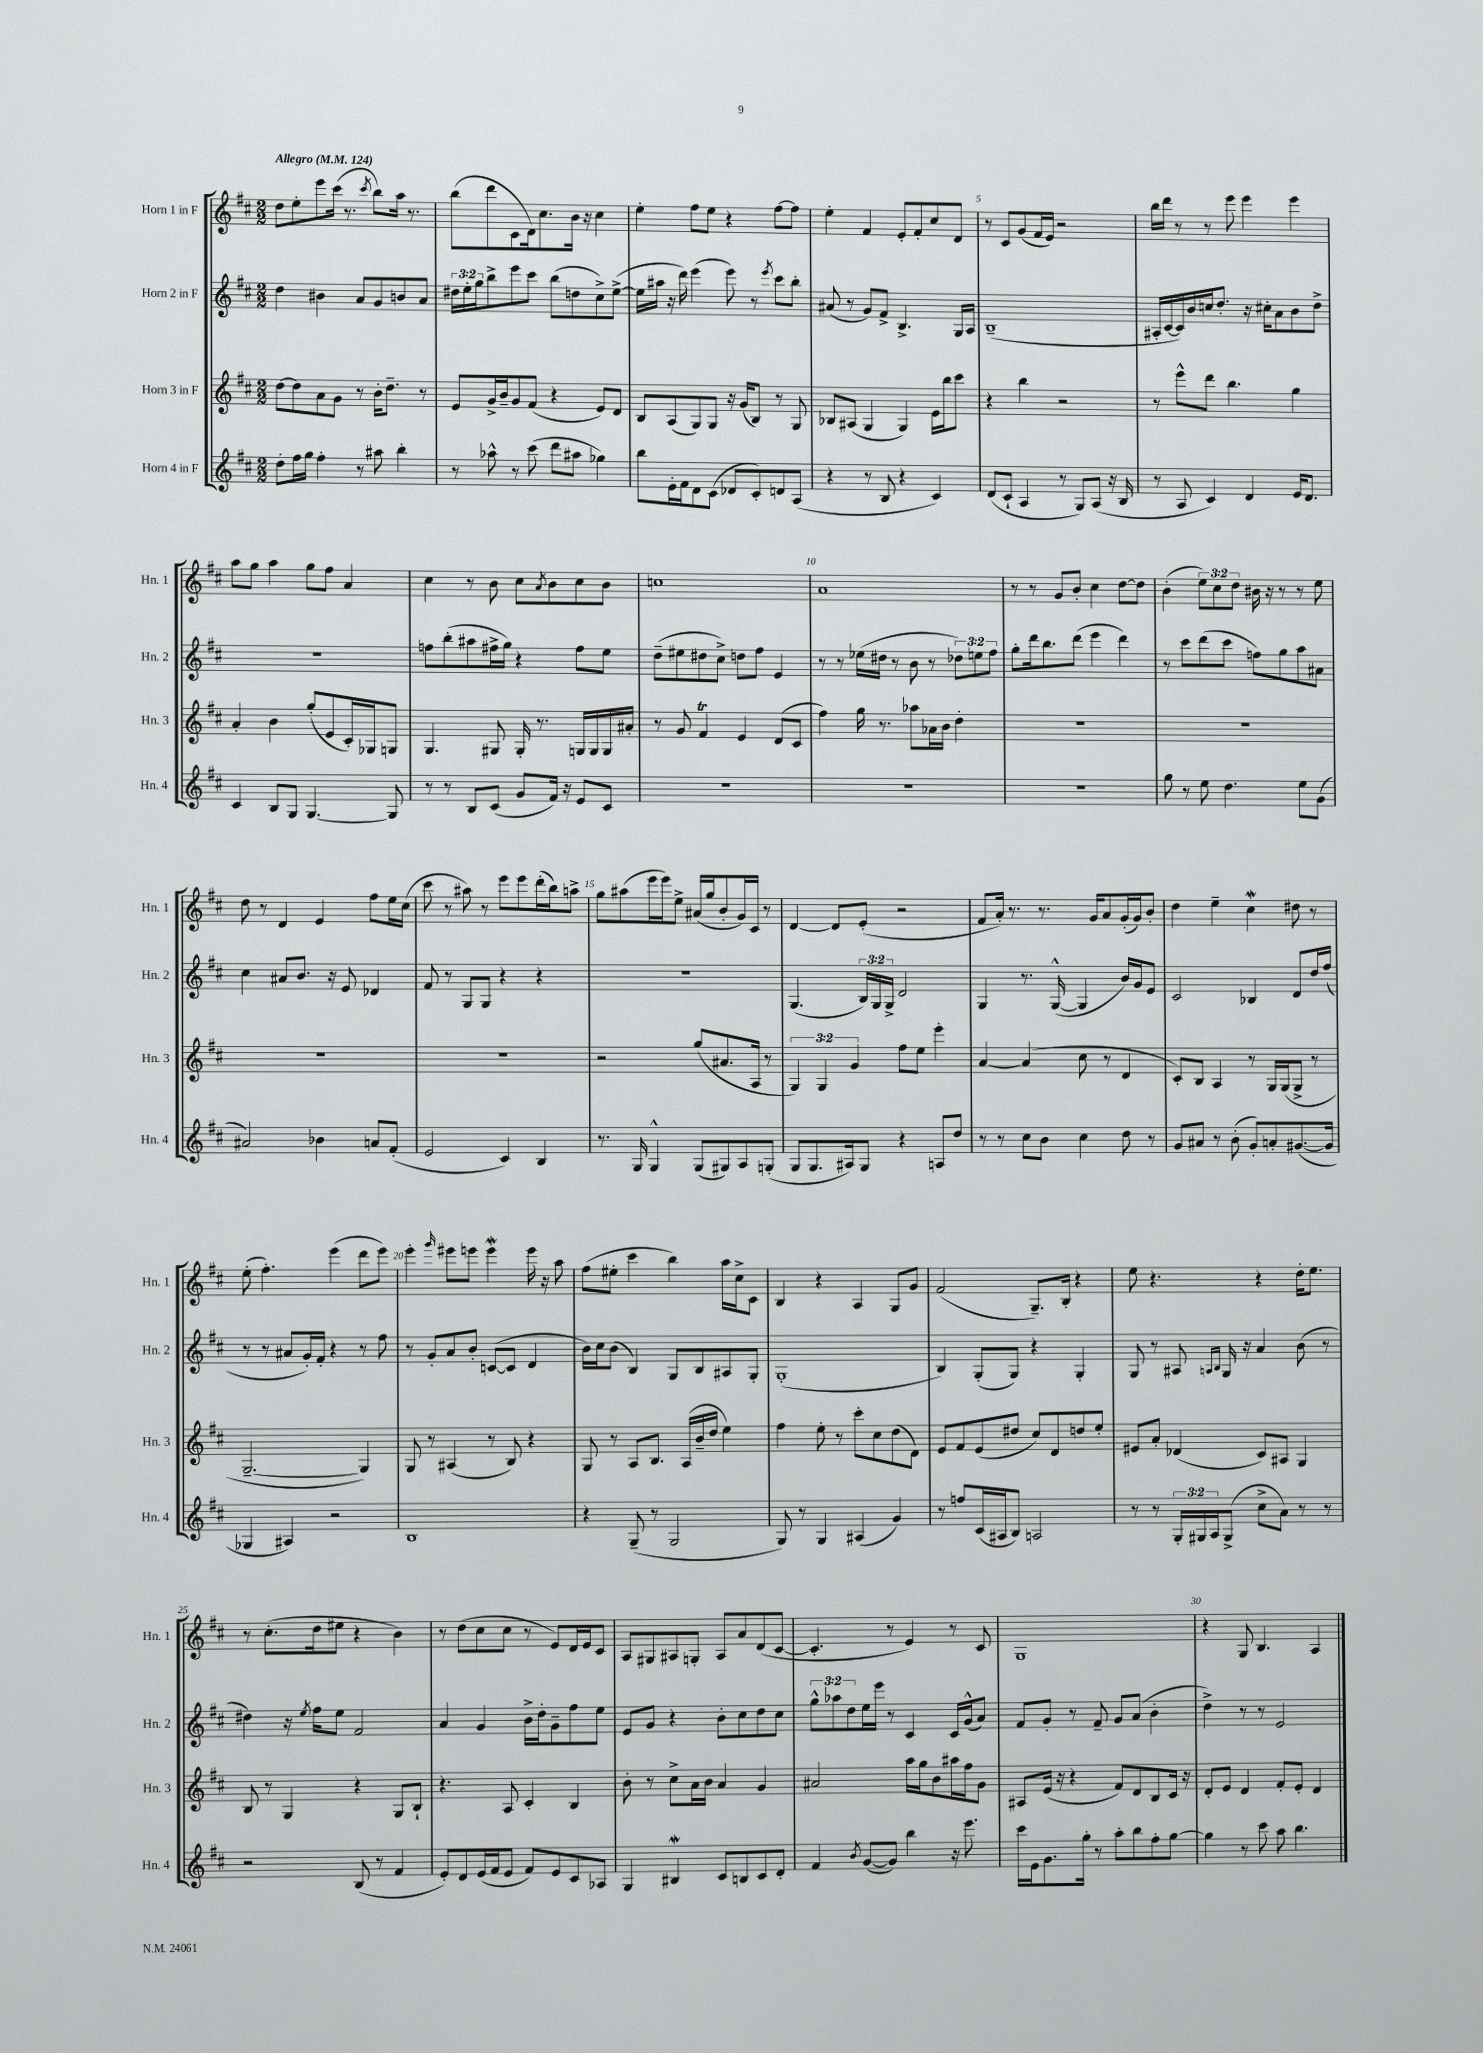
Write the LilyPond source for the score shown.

<<
\new StaffGroup <<
\new Staff = "s0" \with { instrumentName = "Horn 1 in F" shortInstrumentName = "Hn. 1" } {
    \clef treble \key d \major \numericTimeSignature \time 2/2 \override Staff.TupletNumber.text = #tuplet-number::calc-fraction-text \tempo "Allegro" 4 = 124
    d''8 e''8-. e'''8 cis'''16( r8. \acciaccatura { cis'''8 } b''8) a''16 r8. |
    b''8( d'''8 cis'8 d'16) cis''8. b'16 r16 cis''4 |
    e''4-. fis''8 e''8 r4 fis''8~ fis''8 |
    e''4-. fis'4 e'8-. fis'8-. cis''8 d'8 |
    r8 cis'8 g'8( fis'16 e'16) r2 |
    b''16 d'''16 r8 r8 e'''8 e'''4 e'''4 |
    a''8 g''8 a''4 g''8 fis''8 a'4 |
    cis''4 r8 b'8 cis''8 \acciaccatura { a'8 } b'8 cis''8 b'8 |
    c''1 |
    a'1 |
    r8 r8 g'8 b'8-. cis''4 d''8~ d''8 |
    b'4-.( \tuplet 3/2 { e''8) cis''8 d''8 } bis'16 r16 r8 r8 e''8 |
    d''8 r8 d'4 e'4 fis''8 e''16 cis''16( |
    cis'''8 r8 ais''8) r8 e'''8 e'''8 d'''16-.( b''16) a''8-> |
    g''8 ais''8( e'''16 e'''16) e''8-> ais'16( g''16 b'8-. g'16) cis'16 r8 |
    d'4~ d'8 e'8-.( r2 |
    fis'8 a'16-.) r8. r8. g'16 a'8 g'16-.( g'16) b'8-. |
    d''4 e''4-- cis''4\mordent dis''8 r8 |
    e''8-.( fis''4.-.) e'''4( d'''8 e'''8) |
    e'''4-. \grace { g'''16 } eis'''8 e'''8 e'''4\mordent e'''16 r16 a''8 |
    fis''8( eis''8-. cis'''4 b''4) a''16 cis''16-> cis'8 |
    b4 r4 a4 g8 g'8 |
    fis'2( g8.--) b16-. r4 |
    e''8 r4. r4 d''16-. e''8. |
    r8 cis''8.-.( d''16 eis''8 r4 b'4) |
    r8 d''8( cis''8 cis''8 r8 e'8) d'16 e'16 cis'8 |
    a8 gis8 ais8 g8-. ais8 a'8 d'8( cis'8~ |
    cis'4.-. r8 e'4) r8 cis'8 |
    g1 |
    r4 g8 b4. a4 \bar "|." |
}
\new Staff = "s1" \with { instrumentName = "Horn 2 in F" shortInstrumentName = "Hn. 2" } {
    \clef treble \key d \major \numericTimeSignature \time 2/2 \override Staff.TupletNumber.text = #tuplet-number::calc-fraction-text
    d''4 bis'4 a'8 g'8 b'8 a'8 |
    \tuplet 3/2 { dis''16 e''16-. g''16 } b''8-> e'''8 cis'''8 b''8( d''8 cis''8->) e''8~->( |
    e''16 ais''16 r16 d'''16) e'''4( e'''8) r8 \acciaccatura { e'''8 } cis'''8 b''8-. |
    ais'8( r8 g'8) fis'8-> b4.-> g16 a16 |
    b1--( |
    ais16-. cis'16~ cis'16) b'16 c''16 d''8.-. r16 cis''16-. a'8 b'8 d''8-> |
    R1 |
    f''8 b''8-.( ais''8 fis''16-> g''16) r4 fis''8 e''8 |
    d''8--( eis''8 dis''8 cis''8->) d''8 fis''8 e'4 |
    r8 r8 ees''16( dis''16 r8 b'8 r8 \tuplet 3/2 { des''8) e''8 fis''8 } |
    g''8-. d'''16 b''8. d'''8( e'''4 d'''4) |
    r8 cis'''8 d'''8( cis'''8 f''8) g''8 a''8 ais'8 |
    cis''4 ais'8 b'8. r16 e'8 des'4 |
    fis'8 r8 g8 g8 r4 r4 |
    R1 |
    g4.( \tuplet 3/2 { b16) g16 g16-> } d'2 |
    g4 r8. g16~-^( g4 b'16) g'16 e'8 |
    cis'2 bes4 d'8 d''16 fis''16( |
    r8 r8 ais'8 g'16-.) fis'16-. r4 r8 fis''8 |
    r8 g'8-. a'8 b'8-. c'8~( c'8 d'4 |
    b'16) cis''16 b'8( b4) g8 b8 ais8 g8-. |
    g1-.( |
    b4) g8-.( g8) r4 g4-. |
    g8 r8 ais8 \grace { a16 b16 } g16 r16 a'4 b'8( r8 |
    dis''4) r16 \acciaccatura { e''8 } fis''16 e''8 fis'2 |
    a'4 g'4 b'16-> d''16-. g'8-- fis''8 e''8 |
    e'8 g'8 r4 b'8-. cis''8 d''8 cis''8 |
    \tuplet 3/2 { g''8-^ aes''8 d''8 } e''16 e'''16 r8 cis'4 cis'16 g'16-^( a'8) |
    fis'8 g'8-. r8 fis'8-- g'8 a'8( b'4-. |
    d''4->) r8 r8 e'2 \bar "|." |
}
\new Staff = "s2" \with { instrumentName = "Horn 3 in F" shortInstrumentName = "Hn. 3" } {
    \clef treble \key d \major \numericTimeSignature \time 2/2 \override Staff.TupletNumber.text = #tuplet-number::calc-fraction-text
    d''8~ d''8 a'8 g'8 r8 b'16-. d''8.-- r8 |
    e'8 g'16-> b'16-- g'8 fis'8( r4 e'8) d'8 |
    b8 a8( g8) g8 r16 g'16( b8) r8 g8 |
    bes8 ais8( g4 g4) e'16 b''16 cis'''8 |
    r4 b''4 r2 |
    r8 e'''8-^ d'''8 b''4. g''4 |
    a'4-. b'4 g''8-.( e'8 cis'16-.) ges16 g8 |
    g4. gis8 gis16-. r8. g16 g16 g16 ais'16-. |
    r8 g'8 fis'4\trill e'4 d'8( cis'8 |
    fis''4) g''16 r8. aes''8 aes'16 b'16 d''4-. |
    R1 |
    R1 |
    R1 |
    R1 |
    r2 g''8( ais'8. a16 r8 |
    \tuplet 3/2 { g4) g4 g'4 } fis''8 e''8 e'''4-. |
    a'4~ a'4( cis''8 r8 d'4 |
    cis'8-.) b8 a4 r8 g16 g16( g8-> r8 |
    g2.~-- g4) |
    g8 r8 ais4( r8 b8) r4 |
    g8 r8 a8 b8. a16( b'16-- d''16 e''4) |
    fis''4 e''8-. r8 cis'''8-. cis''8 d''8( d'8) |
    e'8 fis'8 e'8( dis''8 cis''8) d'8 d''8 e''8-. |
    eis'8 a'8-. des'4( cis'8) ais8 g4 |
    b8 r8 g4 r4 g8 b8-! |
    r4. a8 cis'4-. b4 |
    b'8-. r8 cis''8-> a'16 b'16 a'4 g'4 |
    ais'2 a''16 g''16 b'8 ais''16 fis''16 g'8 |
    ais8 e'16( r16 r4 fis'8) d'8 b8 cis'16 r16 |
    d'8-. e'8 d'4 fis'8-. e'8-. d'4 \bar "|." |
}
\new Staff = "s3" \with { instrumentName = "Horn 4 in F" shortInstrumentName = "Hn. 4" } {
    \clef treble \key d \major \numericTimeSignature \time 2/2 \override Staff.TupletNumber.text = #tuplet-number::calc-fraction-text
    d''8-. fis''16 g''16 fis''4-. r8 ais''8 b''4-. |
    r8 aes''8-^ r8 cis'''8( d'''8 ais''8 ges''4) |
    b''8 e'16-. fis'16 d'8 cis'8( des'8 cis'8-.) d'8 a8( |
    r4 r8 b8 r4 cis'4) |
    d'8( cis'8-! a4 r8 g8) a8( r16 b16 |
    r8 a8 cis'4) d'4 e'16 d'8. |
    cis'4 b8 g8 g4.~ g8 |
    r8 r8 b8 cis'8( g'8 fis'16) r16 e'8 cis'8 |
    R1 |
    R1 |
    R1 |
    g''8 r8 e''8 d''4. e''8 g'8( |
    ais'2) bes'4 a'8 fis'8-.( |
    e'2 cis'4) b4 |
    r8. g16 g4-^ g8( gis8) a8 g8-.( |
    g8 g8. ais16) g8 r4 a8 d''8 |
    r8 r8 cis''8 b'8 cis''4 d''8 r8 |
    g'8 ais'8 r8 b'8-.( g'8-.) a'8-. gis'8.~( gis'16 |
    ges4 ais4) r2 |
    b1 |
    r4 g8--( r8 g2 |
    g8) r8 g4 ais4( g'4) |
    r8 f''8 cis'16( ais16 b8) a2 |
    r8 r8 \tuplet 3/2 { g16-. gis16 a16 } gis8->( cis''8-> a'8) r8 r8 |
    r2 b8( r8 fis'4 |
    e'8-.) d'8 e'16( fis'16 e'8 fis'8) e'8 cis'8 aes8 |
    g4 bis4\mordent cis'8 b8 cis'8 d'8-. |
    fis'4 \acciaccatura { b'8 } g'8~( g'8) b''4 r16 e'''8. |
    cis'''16 e'16 g'8. g''16-. r8 a''8-. b''8 fis''8-. g''8~ |
    g''4 r8 cis'''8 a''8 b''4. \bar "|." |
}
>>
>>
\layout { \context { \Score \override BarNumber.break-visibility = ##(#f #t #t) barNumberVisibility = #(every-nth-bar-number-visible 5) } }
